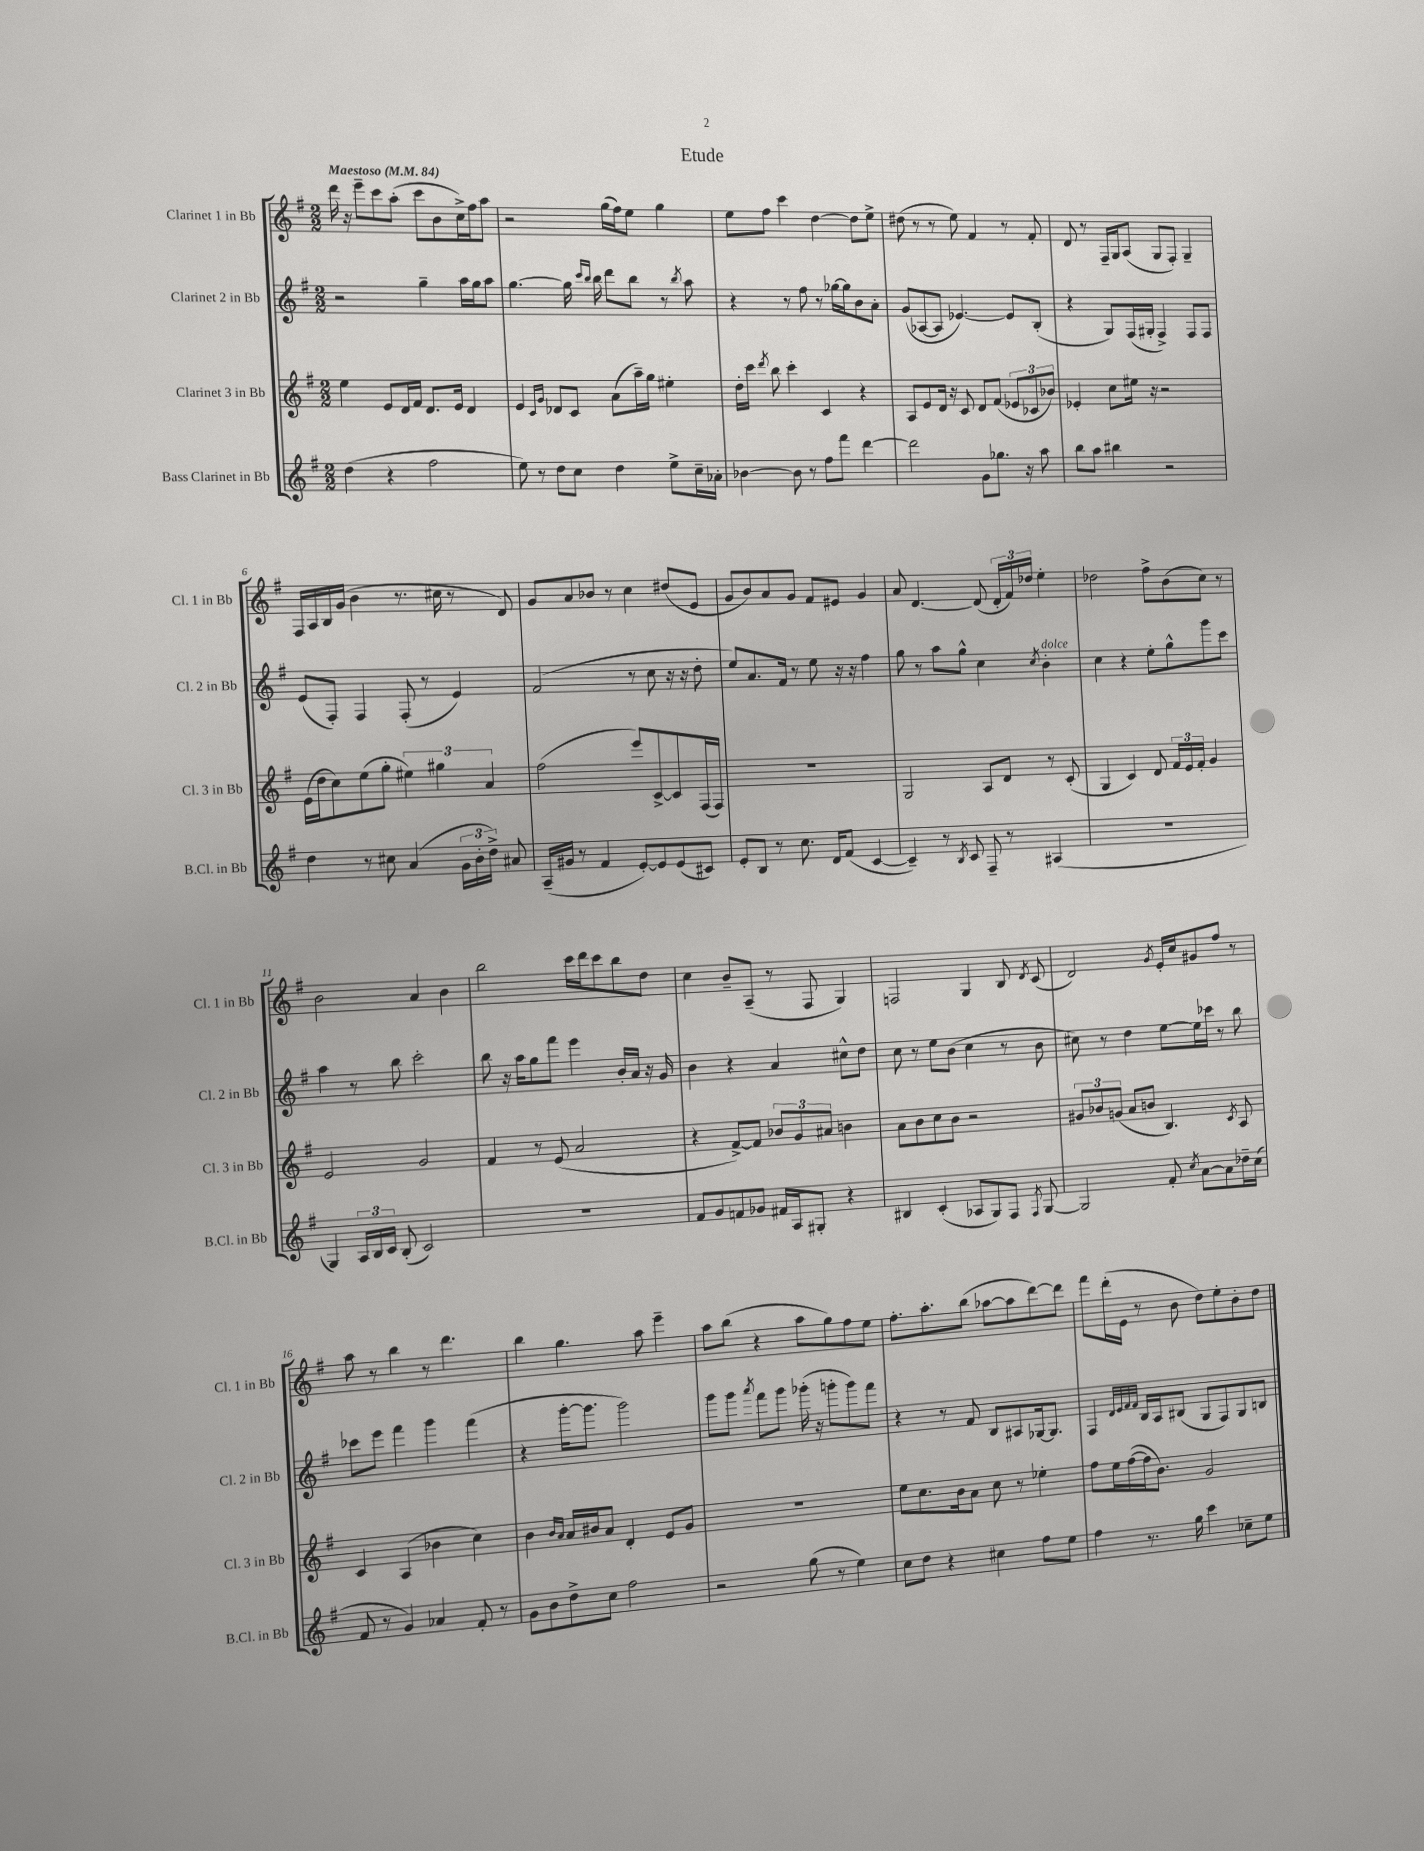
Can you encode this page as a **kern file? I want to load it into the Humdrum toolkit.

**kern	**kern	**kern	**kern
*staff4	*staff3	*staff2	*staff1
*clefG2	*clefG2	*clefG2	*clefG2
*k[f#]	*k[f#]	*k[f#]	*k[f#]
*M2/2	*M2/2	*M2/2	*M2/2
*MM84	*MM84	*MM84	*MM84
(4dd	4ee	2r	16ddd
.	.	.	16r
.	.	.	8eee~
4r	8e	.	8ccc
.	16d	.	(8aa'
.	16f#	.	.
2ff#	8.d	4gg~	8ccc
.	.	.	8b
.	16e	.	.
.	4d	16aa	16cc^)
.	.	16gg	16ff#
.	.	8aa	8aa
=	=	=	=
8ee)	4e	[4.gg	2r
8r	.	.	.
.	16qqc	.	.
.	16qqg	.	.
8dd	8d-	.	.
8cc	8c	16gg]	.
.	.	16qqccc	.
.	.	16qqbb	.
.	.	16bb	.
4dd	(8a	8ddd	(16gg
.	.	.	16ff#)
.	16aa~)	8bb	8ee
.	16gg	.	.
8ee^	4ee#'	8r	4gg
.	.	8qbb	.
16cc~	.	8aa	.
16a-'	.	.	.
=	=	=	=
[4b-	16dd'	4r	8ee
.	16ccc	.	.
.	8qddd	.	.
.	8bb	.	8ff#
8b-]	4ccc'	8r	4ccc
8r	.	8ff#	.
8ff#	4c	8r	[4dd
8fff#	.	[16gg-	.
.	.	16gg-]	.
[4ddd	4r	8b	8dd]
.	.	8a'	8ee^
=	=	=	=
2ddd]	8A	(8g	(8dd#
.	8e	[8A-	8r
.	16d	8A-]	8r
.	16r	.	.
.	8c	[4.e-)	8ee)
8g	8d	.	4f#
8.gg-	(8f#	.	.
.	12e-	8e-]	8r
16r	.	.	.
.	12c-	.	.
8aa	.	(8B'	8f#'
.	12b-)	.	.
=	=	=	=
8bb	4e-'	4r	8d
8aa	.	.	8r
4bb#	8cc	8G)	16F#~
.	.	.	16G
.	16ee#	(16F#	(8A
.	16r	16G#'	.
2r	2r	4F#^)	8G
.	.	.	8F#')
.	.	8F#	4G~
.	.	8F#	.
=	=	=	=
4dd	(16e	(8e	16F#
.	16dd	.	16A
.	8cc)	8F#')	16B
.	.	.	(16g
8r	(8ee	4F#	4b
8cc#	8gg'	.	.
(4a	6ee#)	(8F#'	8.r
.	.	8r	.
.	6gg#	.	.
.	.	.	16cc#
24g	.	4e)	8r
24b'	.	.	.
24dd^)	6a	.	.
8a#	.	.	8d)
=	=	=	=
(16A~	(2ff#	(2f#	8g
16g#	.	.	.
8r	.	.	8a
4f#	.	.	8b-
.	.	.	8r
[8e')	8eee)	8r	4cc
8e]	[8c^	8cc	.
(8e	8c]	16r	(8dd#
.	.	16r	.
8c#)	(16F#	8dd'	8e
.	16F#)	.	.
=	=	=	=
8e'	1r	8ee)	8g
8B	.	8.a	8b)
8r	.	.	8a
.	.	16f#	.
8.cc	.	8r	8g
.	.	8ee	8f#
16d	.	.	.
(8f#	.	16r	8e#
.	.	16r	.
[4c	.	4ff#	4g
=	=	=	=
4c~])	2G	8gg	8a
.	.	8r	[4.d
8r	.	8aa	.
8qB	.	.	.
8c	.	8gg^^	.
8F#~	8A	4cc	(8d]
8r	8d	.	24d'
.	.	.	24f#)
.	.	.	24dd-
.	.	8qcc	.
(4A#	8r	4b'	4ee'
.	(8c'	.	.
=	=	=	=
1r	4G	4cc	2dd-
.	4c)	4r	.
.	8d	8ee'	8ff#^
.	24f#	8gg^^	(8b
.	24e	.	.
.	24f#'	.	.
.	4g	8ggg	8cc)
.	.	8ccc	8r
=	=	=	=
4G)	2e	4aa	2b
24A	.	8r	.
24B	.	.	.
24c	.	.	.
(8B'	.	8bb	.
2c)	2g	2ccc'	4a
.	.	.	4b
=	=	=	=
1r	4f#	8bb	2bb
.	.	16r	.
.	.	16aa	.
.	8r	8gg	.
.	(8e	8fff#	.
.	2a	4eee	16ccc
.	.	.	16ddd
.	.	.	8ccc
.	.	16b'	8bb
.	.	16a	.
.	.	16r	8dd
.	.	16g	.
=	=	=	=
8f#	4r	4b	4cc
8g	.	.	.
8f	[8f#^)	4r	8b~
8g-	8f#]	.	(8A~
16f#	12b-	4a	8r
16A	.	.	.
.	12g	.	.
8G#'	.	.	8F#
.	12a#	.	.
4r	4b	8cc#^^	4G)
.	.	8dd	.
=	=	=	=
4B#	8a	8cc	2F
.	8b	8r	.
(4c'	8cc	8ee	.
.	8b	(8b	.
8A-	2r	4cc	4G
8G)	.	.	.
8F#	.	8r	8B
8qF#	.	.	8qd
[8G	.	8b	(8c
=	=	=	=
2G]	12g#	8cc#)	2d)
.	12b-	.	.
.	.	8r	.
.	(12g	.	.
.	8a	4dd	.
.	8b	.	.
.	.	.	8qg
8f#'	4.B)	[8ee	16e'
.	.	.	16cc
8qcc	.	.	.
[8a	.	16ee]	8g#
.	.	16ccc-	.
8a]	.	8r	8ff#
.	8qc	.	.
16dd-~	8A	8bb	8r
(16cc	.	.	.
=	=	=	=
8f#	4c	8ccc-	8aa
8r	.	8eee	8r
4g)	(4A	4fff#	4bb
4a-	4b-	4ggg	8r
.	.	.	4.ddd
8f#'	4cc)	(4fff#	.
8r	.	.	.
=	=	=	=
8g	4b	4r	4bb
8b	.	.	.
.	16qqb	.	.
.	16qqa	.	.
8dd^	16a	[16ggg'	4.gg
.	16b#	8.ggg]	.
8cc	8a	.	.
2ff#	4d'	2ggg)	.
.	.	.	8aa
.	8e	.	4eee~
.	8g	.	.
=	=	=	=
2r	1r	8ggg	8aa
.	.	8ggg	(8bb
.	.	8qaaa	.
.	.	8fff#	4r
.	.	8ggg	.
(8gg	.	(16ggg-'	8aa
.	.	16r	.
8r	.	8ggg'	8gg)
4ee)	.	8ggg)	8ff#
.	.	8fff#	8ee
=	=	=	=
8cc	8ee	4r	8.ff#'
8dd	8.cc	.	.
.	.	.	8.aa'
4r	.	8r	.
.	16b	.	.
.	8a	8f#	(8bb
4cc#	8cc	8B	[8aa-
.	8r	8A#	8aa-]
8ff#	4ee-'	[16G-	[8ddd)
.	.	8.G-]	.
8ee	.	.	8ddd]
=	=	=	=
4ff#	8ff#	4F#	8fff#
.	16ee	.	(16ddd'
.	([16ff#	.	16e
.	.	32qqd	.
.	.	32qqe	.
.	.	32qqf#	.
.	.	32qqf#	.
8.r	16ff#]	16B	8r
.	8.b)	16A	.
.	.	(8B#	8b
16gg	.	.	.
4ccc	2g	8G	8dd)
.	.	8F#)	8ee'
8cc-~	.	8G	8b'
8ee	.	8B	8dd
==	==	==	==
*-	*-	*-	*-
